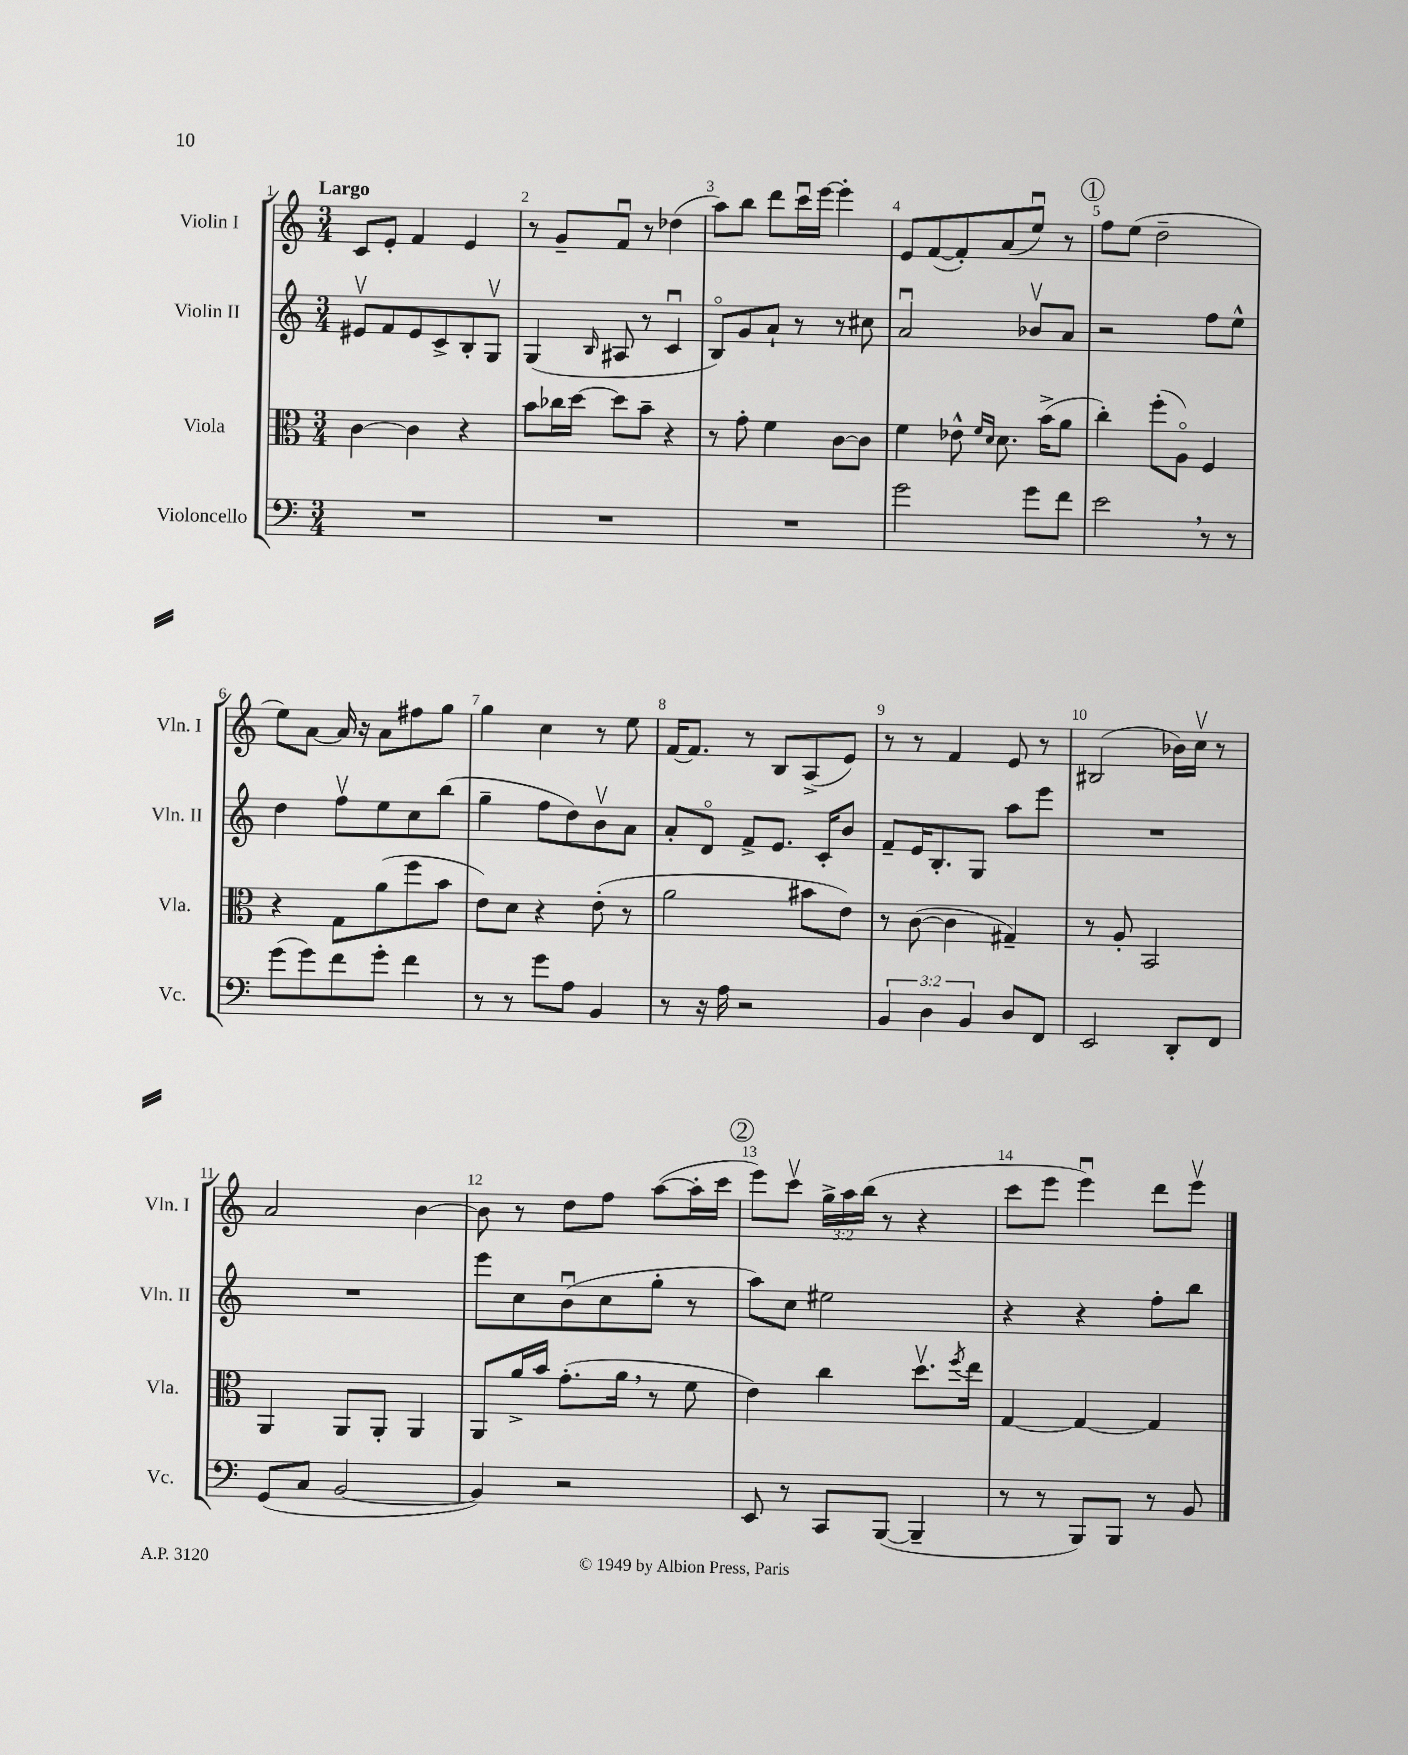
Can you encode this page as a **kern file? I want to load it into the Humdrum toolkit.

**kern	**kern	**kern	**kern
*part4	*part3	*part2	*part1
*staff4	*staff3	*staff2	*staff1
*I"Violoncello	*I"Viola	*I"Violin II	*I"Violin I
*I'Vc.	*I'Vla.	*I'Vln. II	*I'Vln. I
*clefF4	*clefC3	*clefG2	*clefG2
*k[]	*k[]	*k[]	*k[]
*M3/4	*M3/4	*M3/4	*M3/4
=1	=1	=1	=1
!	!	!	!LO:TX:a:B:t=Largo
2.r	[4c\	8e#Xv/L	8c/L
.	.	8f/	8e'/J
.	4c\]	8e#/	4f/
.	.	8c^/	.
.	4r	8B'/	4e/
.	.	8Gv/J	.
=2	=2	=2	=2
2.r	8b\L	(4G/	8r
.	16cc-X\L	.	8g~/L
.	[16dd\JJ	.	.
.	.	16qqB/	.
.	8dd\L]	8A#X/	8fu/J
.	8b~\J	8r	8r
.	4r	4cu/	(4dd-X\
=3	=3	=3	=3
2.r	8r	8B/L)	8aa\L)
.	8g'\	8g/	8bb\J
.	4f\	8a`/J	8ddd\L
.	.	8r	16cccu\L
.	.	.	[16eee\JJ
.	[8c\L	8r	4eee'\]
.	8c\J]	8cc#X\	.
=4	=4	=4	=4
2g\	4f\	2au/	8e/L
.	.	.	([8f/
.	8e-X^^\	.	8f'/])
.	16qqf/LL	.	.
.	16qqd/JJ	.	.
.	8.d\	.	(8a/
8g\L	.	8b-Xv/L	8eeu/J)
.	(16b^\KL	.	.
8f\J	8a\J	8a/J	8r
!!LO:REH:place=s1:t=1
=5	=5	=5	=5
2e,\	4cc'\)	2r	8ff\L
.	.	.	(8ee\J
.	(8ff'\L	.	2dd~\
.	8A\J)	.	.
8r	4F/	8ff\L	.
8r	.	8ee^^\J	.
!!LO:LB:g=z
=6	=6	=6	=6
(8g\L	4r	4dd\	8ee\L)
8g\)	.	.	[8a\J
8f\	8G\L	8ffv\L	16a/]
.	.	.	16r
8g'\J	(8a\	8ee\	8a\L
4f\	8ff\	8cc\	8ff#X\
.	8b\J	(8bb\J	8gg\J
=7	=7	=7	=7
8r	8e\L)	4gg~\	4gg\
8r	8d\J	.	.
8g\L	4r	8ff\L	4cc\
8A\J	.	8dd\)	.
4BB/	(8e'\	8bv\	8r
.	8r	8a\J	8ee\
=8	=8	=8	=8
8r	2a\	8a'/L	[16f/KL
.	.	.	8.f/J]
16r	.	8d/J	.
16A\	.	.	.
2r	.	8f^/L	8r
.	.	8.e/J	8B/L
.	8b#X\L	.	(8A^/
.	.	16c'/KL	.
.	8e\J)	8b/J	8e/J)
=9	=9	=9	=9
6BB/	8r	8f~/L	8r
.	([8c\	16e/K	8r
6D\	.	.	.
.	.	8.B'/	.
.	4c\]	.	4f/
6BB/	.	.	.
.	.	8G/J	.
8D/L	4G#X~/)	8aa\L	8e/
8FF/J	.	8eee\J	8r
=10	=10	=10	=10
2EE/	8r	2.r	(2B#X/
.	8A'/	.	.
.	2BB/	.	.
8DD'/L	.	.	16b-X\LL)
.	.	.	16ccv\JJ
8FF/J	.	.	8r
!!LO:LB:g=z
=11	=11	=11	=11
(8GG/L	4AA/	2.r	2a/
8C/J	.	.	.
[2BB/	8AA/L	.	.
.	8AA'/J	.	.
.	4AA/	.	[4b\
=12	=12	=12	=12
4BB/])	8AA/L	8eee\L	8b\]
.	16a^/L	8cc\	8r
.	16b/JJ	.	.
2r	(8.g'\L	(8bu\	8dd\L
.	.	8cc\	8ff\J
.	16a,\Jk	.	.
.	8r	8gg'\J	([8aa\L
.	8f\	8r	16aa'\L]
.	.	.	16ccc\JJ
!!LO:REH:place=s1:t=2
=13	=13	=13	=13
8EE/	4e\)	8aa\L)	8eee\L)
8r	.	8cc\J	8cccv\J
8CC/L	4cc\	2ee#X\	24gg^\LL
.	.	.	24aa\
.	.	.	(24bb\JJ
([8BBB/J	.	.	8r
4BBB~/]	8.ddv\L	.	4r
.	8qff/	.	.
.	16ee\Jk	.	.
=14	=14	=14	=14
8r	[4G/	4r	8ccc\L
8r	.	.	8eee\J
8BBB/L)	4G/_	4r	4eeeu\)
8BBB/J	.	.	.
8r	4G/]	8ff'\L	8ddd\L
8BB/	.	8bb\J	8eeev\J
==	==	==	==
*-	*-	*-	*-
